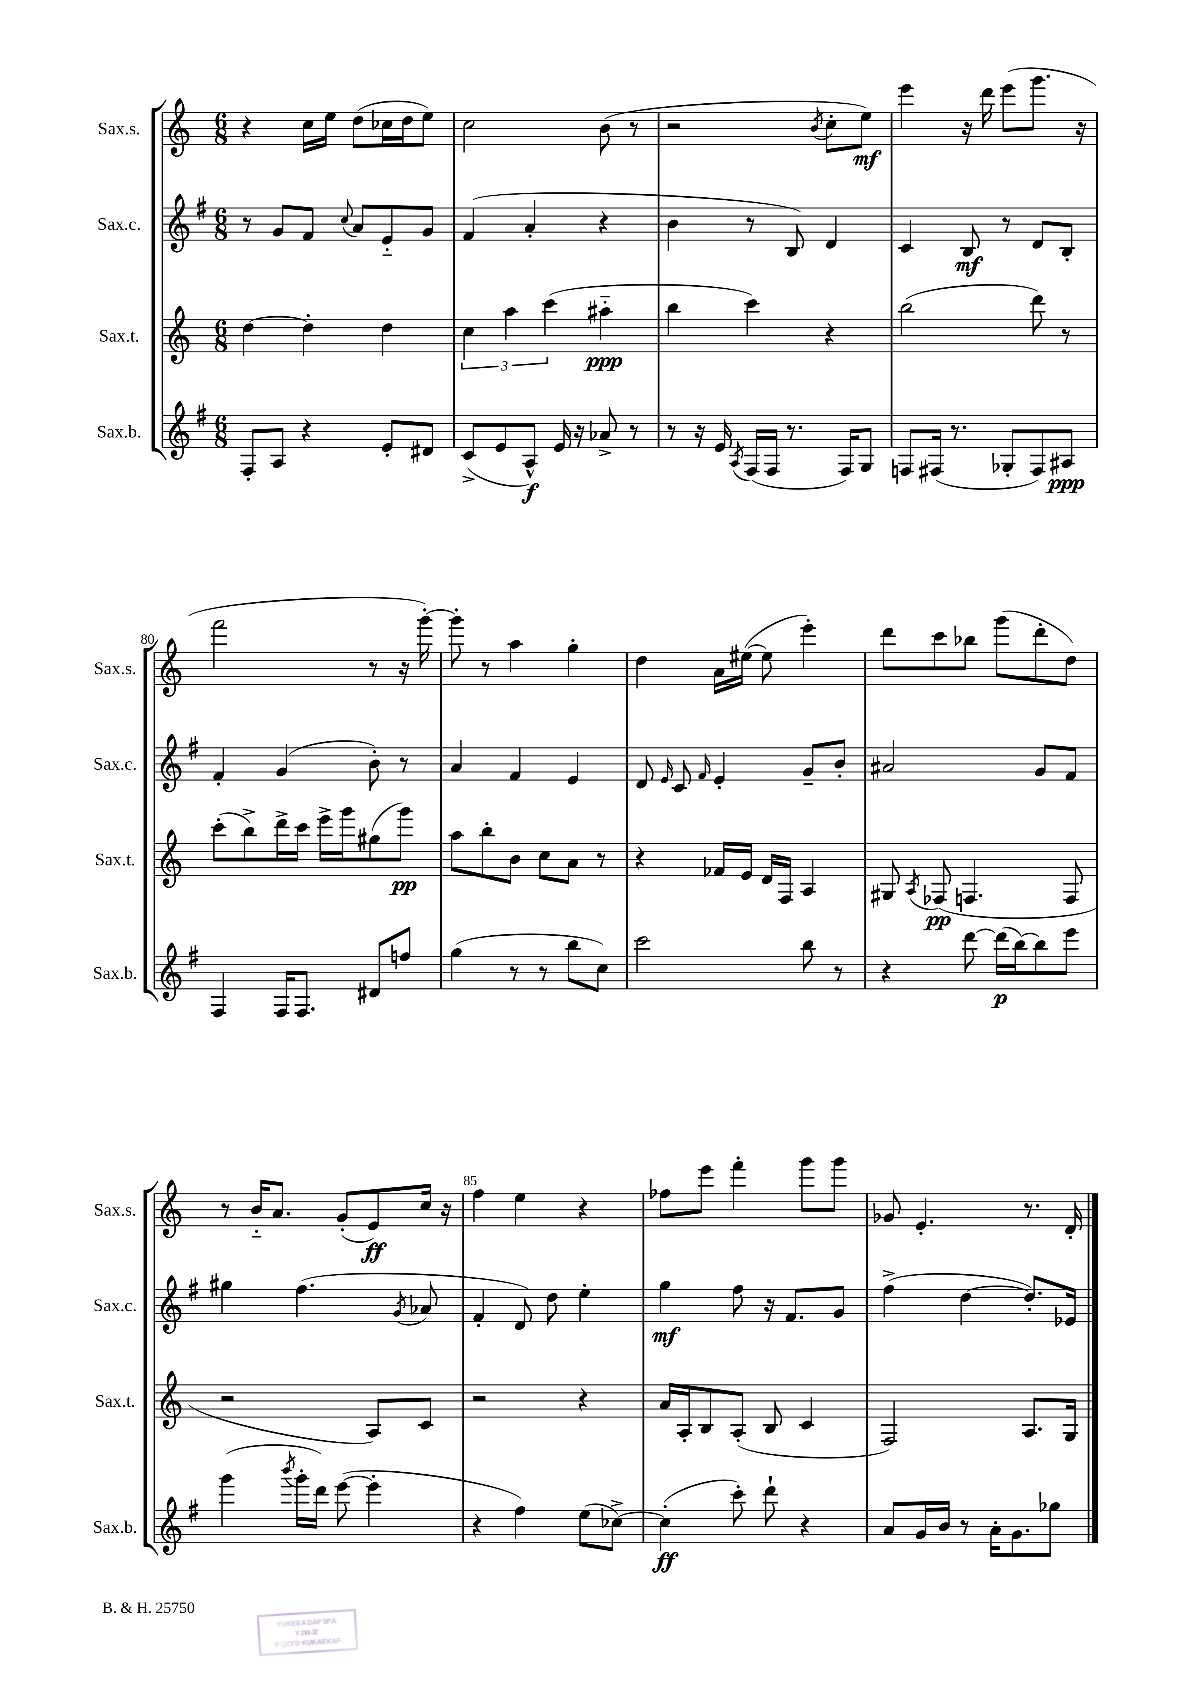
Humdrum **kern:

**kern	**kern	**kern	**kern
*staff4	*staff3	*staff2	*staff1
*clefG2	*clefG2	*clefG2	*clefG2
*k[f#]	*k[]	*k[f#]	*k[]
*M6/8	*M6/8	*M6/8	*M6/8
8F#'	[4dd	8r	4r
8A	.	8g	.
4r	4dd']	8f#	16cc
.	.	.	16ee
.	.	8qqcc	.
.	.	8a	(8dd
8e'	4dd	8e'~	16cc-
.	.	.	16dd
8d#	.	8g	8ee)
=	=	=	=
(8c^	6cc	(4f#	2cc
8e	.	.	.
.	6aa	.	.
8A^^)	.	4a'	.
.	(6ccc	.	.
16e	.	.	.
16r	.	.	.
8a-^	4aa#'~	4r	(8b
8r	.	.	8r
=	=	=	=
8r	4bb	4b	2r
16r	.	.	.
16e	.	.	.
8qA	.	.	.
(16F#	4ccc)	8r	.
16F#	.	.	.
8.r	.	8B)	.
.	.	.	8qb
.	4r	4d	8cc'
16F#)	.	.	.
8G	.	.	8ee)
=	=	=	=
8F	(2bb	4c	4eee
(16F#	.	.	.
8.r	.	.	.
.	.	8B	16r
.	.	.	16ddd
8G-'	.	8r	(8eee
8F#)	8ddd)	8d	8.ggg
8A#	8r	8B'	.
.	.	.	16r
=	=	=	=
4F#	(8ccc'	4f#'	2fff
.	8bb^)	.	.
16F#	16ddd^	(4g	.
8.F#	16ccc	.	.
.	16eee^	.	.
.	16ggg	.	.
8d#	(8gg#	8b')	8r
8ff	8ggg)	8r	16r
.	.	.	[16ggg')
=	=	=	=
(4gg	8aa	4a	8ggg']
.	8bb'	.	8r
8r	8b	4f#	4aa
8r	8cc	.	.
8bb	8a	4e	4gg'
8cc)	8r	.	.
=	=	=	=
2ccc	4r	8d	4dd
.	.	16qqe	.
.	.	8c	.
.	.	16qqf#	.
.	16f-	4e'	16a
.	16e	.	([16ee#
.	16d	.	8ee#]
.	16F	.	.
8bb	4A	8g~	4eee')
8r	.	8b'	.
=	=	=	=
4r	8G#	2a#	8ddd
.	8qA	.	.
.	(8F-	.	8ccc
[8ddd	4.F	.	8bb-
(16ddd]	.	.	(8ggg
[16bb)	.	.	.
8bb]	.	8g	8ddd'
8eee	8F	8f#	8dd)
=	=	=	=
(4ggg	2r	4gg#	8r
.	.	.	16b'~
.	.	.	8.a
8qbbb	.	.	.
16ggg'	.	(4.ff#	.
16ddd)	.	.	.
([8eee	.	.	(8g'
4eee']	8A)	.	8e)
.	.	8qg	.
.	8c	8a-	16cc
.	.	.	16r
=	=	=	=
4r	2r	4f#'	4ff
4ff#)	.	8d)	4ee
.	.	8dd	.
(8ee	4r	4ee'	4r
[8cc-^)	.	.	.
=	=	=	=
(4cc-']	16a	4gg	8ff-
.	16A'	.	.
.	8B	.	8eee
8ccc')	(8A'	8ff#	4fff'
8ddd`	8B	16r	.
.	.	8.f#	.
4r	4c	.	8ggg
.	.	8g	8ggg
=	=	=	=
8a	2F)	(4ff#^	8g-
16g	.	.	4.e'
16b	.	.	.
8r	.	[4dd	.
16a'	.	.	.
8.g	.	.	.
.	8.A	8.dd'])	8.r
8gg-	.	.	.
.	16G	16e-	16d'
==	==	==	==
*-	*-	*-	*-
